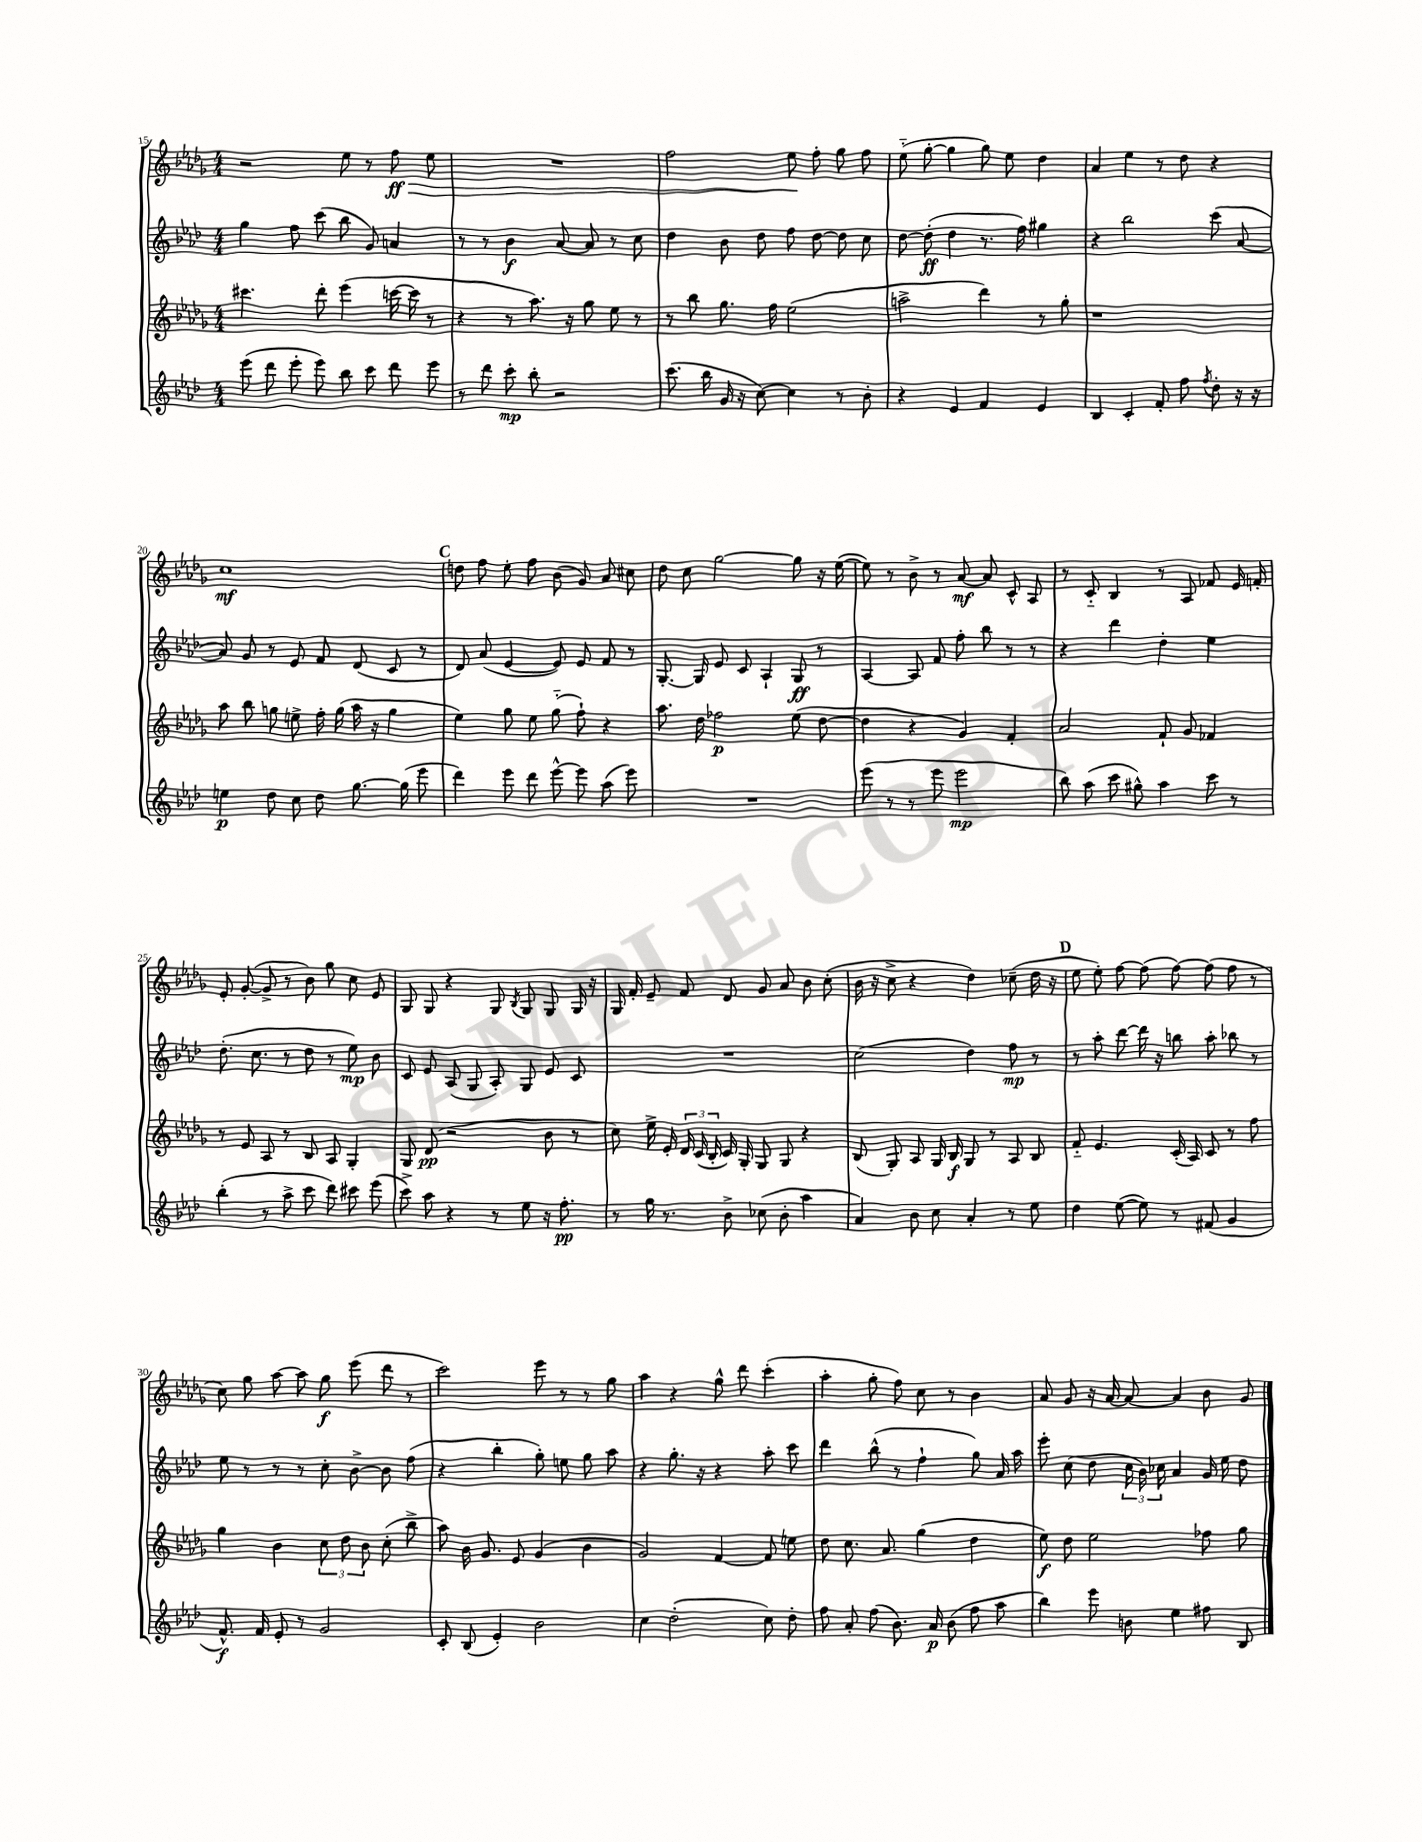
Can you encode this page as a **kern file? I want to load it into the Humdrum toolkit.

**kern	**kern	**kern	**kern
*staff4	*staff3	*staff2	*staff1
*clefG2	*clefG2	*clefG2	*clefG2
*k[b-e-a-d-]	*k[b-e-a-d-g-]	*k[b-e-a-d-]	*k[b-e-a-d-g-]
*M4/4	*M4/4	*M4/4	*M4/4
(8eee-\	4.ccc#\	4gg\	2r
8ddd-\	.	.	.
8eee-'\	.	8ff\	.
8eee-\)	8ddd-'\	(8ccc\	.
8bb-\	(4eee-\	8bb-\	8ee-\
8ccc\	.	8g/)	8r
8ddd-\	[16ccc\	4a/	8ff\
.	16ccc\]	.	.
8eee-\	8r	.	8ee-\
=	=	=	=
8r	4r	8r	1r
8ddd-\	.	8r	.
8ccc'\	8r	4b-\	.
8bb-'\	8.aa-\)	.	.
2r	.	[8a-/	.
.	16r	.	.
.	8gg-\	8a-/]	.
.	8ee-\	8r	.
.	8r	8cc\	.
=	=	=	=
(8.ccc\	8r	4dd-\	2ff\
.	8bb-\	.	.
16bb-\	.	.	.
16g/	8.gg-\	8b-\	.
16r	.	.	.
[8cc\)	.	8dd-\	.
.	16ff\	.	.
4cc\]	(2ee-\	8ff\	8ee-\
.	.	[8dd-\	8ff'\
8r	.	8dd-\]	8gg-\
8b-'\	.	8cc\	8ff\
=	=	=	=
4r	2aa^\	[8dd-\	(8ee-'~\
.	.	(8dd-'\]	[8gg-'\
4e-/	.	4dd-\	4gg-\]
4f/	4ddd-\)	8.r	8gg-\)
.	.	.	8ee-\
.	.	16ff\)	.
4e-/	8r	4gg#\	4dd-\
.	8gg-'\	.	.
=	=	=	=
4B-/	1r	4r	4a-/
4c'/	.	2bb-\	4ee-\
8f'/	.	.	8r
8ff\	.	.	8dd-\
8qff/	.	.	.
8dd-'\	.	(8ccc\	4r
16r	.	[8a-/	.
16r	.	.	.
=	=	=	=
4ee\	8aa-\	8a-/])	1cc
.	8bb-\	8g/	.
8dd-\	8gg\	8r	.
8cc\	8ee^\	8e-/	.
8dd-\	16ff'\	8f/	.
.	(16gg\	.	.
[8.gg\	16aa-\	(8d-/	.
.	16r	.	.
.	4gg\	8c/	.
(16gg\]	.	.	.
8eee-\	.	8r	.
=	=	=	=
4ddd-\)	4ee-\)	8d-/)	8dd\
.	.	(8a-/	8ff\
8eee-\	8gg-\	[4e-/	8ee-'\
8ddd-\	8ee-\	.	8ff\
[8eee-^^\	(8gg-'~\	8e-/])	(8b-\
8eee-\]	8ff`\)	8e-/	8g-/)
(8aa-\	4r	8f/	8a-/
8eee-\)	.	8r	8cc#\
=	=	=	=
1r	8.aa-\	[8.G'/	8dd-\
.	.	.	8cc\
.	16dd-\	16G/]	.
.	2ff-\	8e-/	[2gg-\
.	.	8c/	.
.	.	4A-`/	.
.	(8ee-\	8G/	8gg-\]
.	[8dd-\	8r	16r
.	.	.	([16ee-\
=	=	=	=
(8eee-\	4dd-\]	[4A-/	8ee-\])
8r	.	.	8r
8r	4r	8A-/]	8b-^\
8eee-\	.	8f/	8r
2eee-\	4g-/)	8ff'\	[8a-/
.	.	8bb-\	8a-/]
.	4f'/	8r	8c^^/
.	.	8r	8A-/
=	=	=	=
8bb-\)	2a-/	4r	8r
(8aa-\	.	.	8c'~/
8ccc\	.	4ddd-\	4B-/
8gg#^^\)	.	.	.
4aa-\	8f`/	4dd-'\	8r
.	8g-/	.	8A-/
8ccc\	4f-/	4ee-\	8f-/
8r	.	.	16e-/
.	.	.	16f'/
=	=	=	=
(4bb-'\	8r	(8.dd-'\	8e-'/
.	8e-/	.	([8g-'/
.	.	8.cc\	.
8r	8A-/	.	8g-^/]
8aa-^\	8r	8r	8r
8ccc\	8B-/	8dd-\	8b-\)
8ddd-\)	8A-/	8r	8gg-\
8ccc#\	4G-'/	8ee-\)	8cc\
(8eee-\	.	8b-\	8e-/
=	=	=	=
8ccc^\)	8G-/	8c/	8G-/
8aa-\	(8d-/	8e-/	8G-/
4r	2r	(8A-/	4r
.	.	8G/	.
8r	.	8A-'/)	8G-/
.	.	.	8qB-/
8ee-\	.	8G/	8G-/
16r	8b-\	8e-/	8G-/
8.ff'\	.	.	.
.	8r	8c/	16G-/
.	.	.	16r
=	=	=	=
8r	8cc\)	1r	16G-/
.	.	.	16f'/
16gg\	16ee-^\	.	8e-~/
8.r	16e-'/	.	.
.	24d-/	.	8f/
.	(24c/	.	.
.	24B-'/	.	.
8b-^\	16c/)	.	8d-/
.	16G-'/	.	.
(8cc-\	8G-/	.	8g-/
8b-'\	8G-/	.	8a-/
4aa-\	4r	.	8b-\
.	.	.	(8cc'\
=	=	=	=
4a-/)	(8B-/	(2cc\	16b-\
.	.	.	16r
.	8G-'/)	.	8cc^\
8b-\	8A-/	.	4r
8cc\	16G-/	.	.
.	16B-/	.	.
4a-'/	8G-/	4dd-\)	4dd-\)
.	8r	.	.
8r	8A-/	8ff\	(8cc-~\
8ee-\	8B-/	8r	16dd-\
.	.	.	16r
=	=	=	=
4dd-\	8f'~/	8r	8ee-\
.	4.e-/	8aa-'\	8ee-'\)
([8ee-\	.	[8ddd-\	[8ff\
8ee-\])	.	16ddd-\]	(8ff\]
.	.	16r	.
8r	(16c'/	8bb\	[8ff\)
.	16A-/)	.	.
(8f#/	8c/	8aa-'\	(8ff\]
4g/	8r	8bb-\	8ff\
.	8ff\	8r	8r
=	=	=	=
8.f^^/)	4gg-\	8ee-\	8cc\)
.	.	8r	8gg-\
16f/	.	.	.
8e-'/	4b-\	8r	[8aa-\
8r	.	8r	8aa-\]
2g/	12cc\	8cc'\	8gg-\
.	12dd-\	.	.
.	.	[8b-^\	(8eee-\
.	12b-\	.	.
.	(8cc'\	8b-\]	8ddd-\
.	8bb-^\	(8ff\	8r
=	=	=	=
8c'/	8aa-\)	4r	2ccc\)
(8B-/	16b-\	.	.
.	8.g-/	.	.
4e-'/)	.	4bb-'\	.
.	8e-/	.	.
2b-\	(4g-/	8gg'\)	8eee-\
.	.	8ee\	8r
.	4b-\	8gg\	8r
.	.	8aa-\	8gg-\
=	=	=	=
4cc\	2g-/)	4r	4aa-\
(2dd-'\	.	8.gg'\	4r
.	.	16r	.
.	[4f/	4r	8gg-^^\
.	.	.	8ddd-\
8cc\)	8f/]	8aa-'\	(4ccc'\
8dd-'\	8ee\	8ccc\	.
=	=	=	=
8ff\	8dd-\	4ddd-\	4aa-'\
8a-'/	8.cc\	.	.
(8ff\	.	(8bb-^^\	8gg-'\
.	8.a-/	.	.
8.b-\)	.	8r	8ff\)
.	(4gg-\	4ff`\	8cc\
16a-/	.	.	.
(8b-\	.	.	8r
8ff\	4dd-\	8gg\)	4b-\
8aa-\	.	16a-/	.
.	.	16aa-\	.
=	=	=	=
4bb-\)	8ee-\)	8eee-'\	8a-/
.	8dd-\	(8cc\	8g-/
8eee-\	2ee-\	8dd-\	16r
.	.	.	[16a-/
8b\	.	24cc\	8a-/_
.	.	24b-\)	.
.	.	24cc-\	.
4ee-\	.	4a-/	4a-/]
8ff#\	8ff-\	16g/	8b-\
.	.	16ee-\	.
8B-/	8gg-\	8dd-\	8g-/
==	==	==	==
*-	*-	*-	*-
